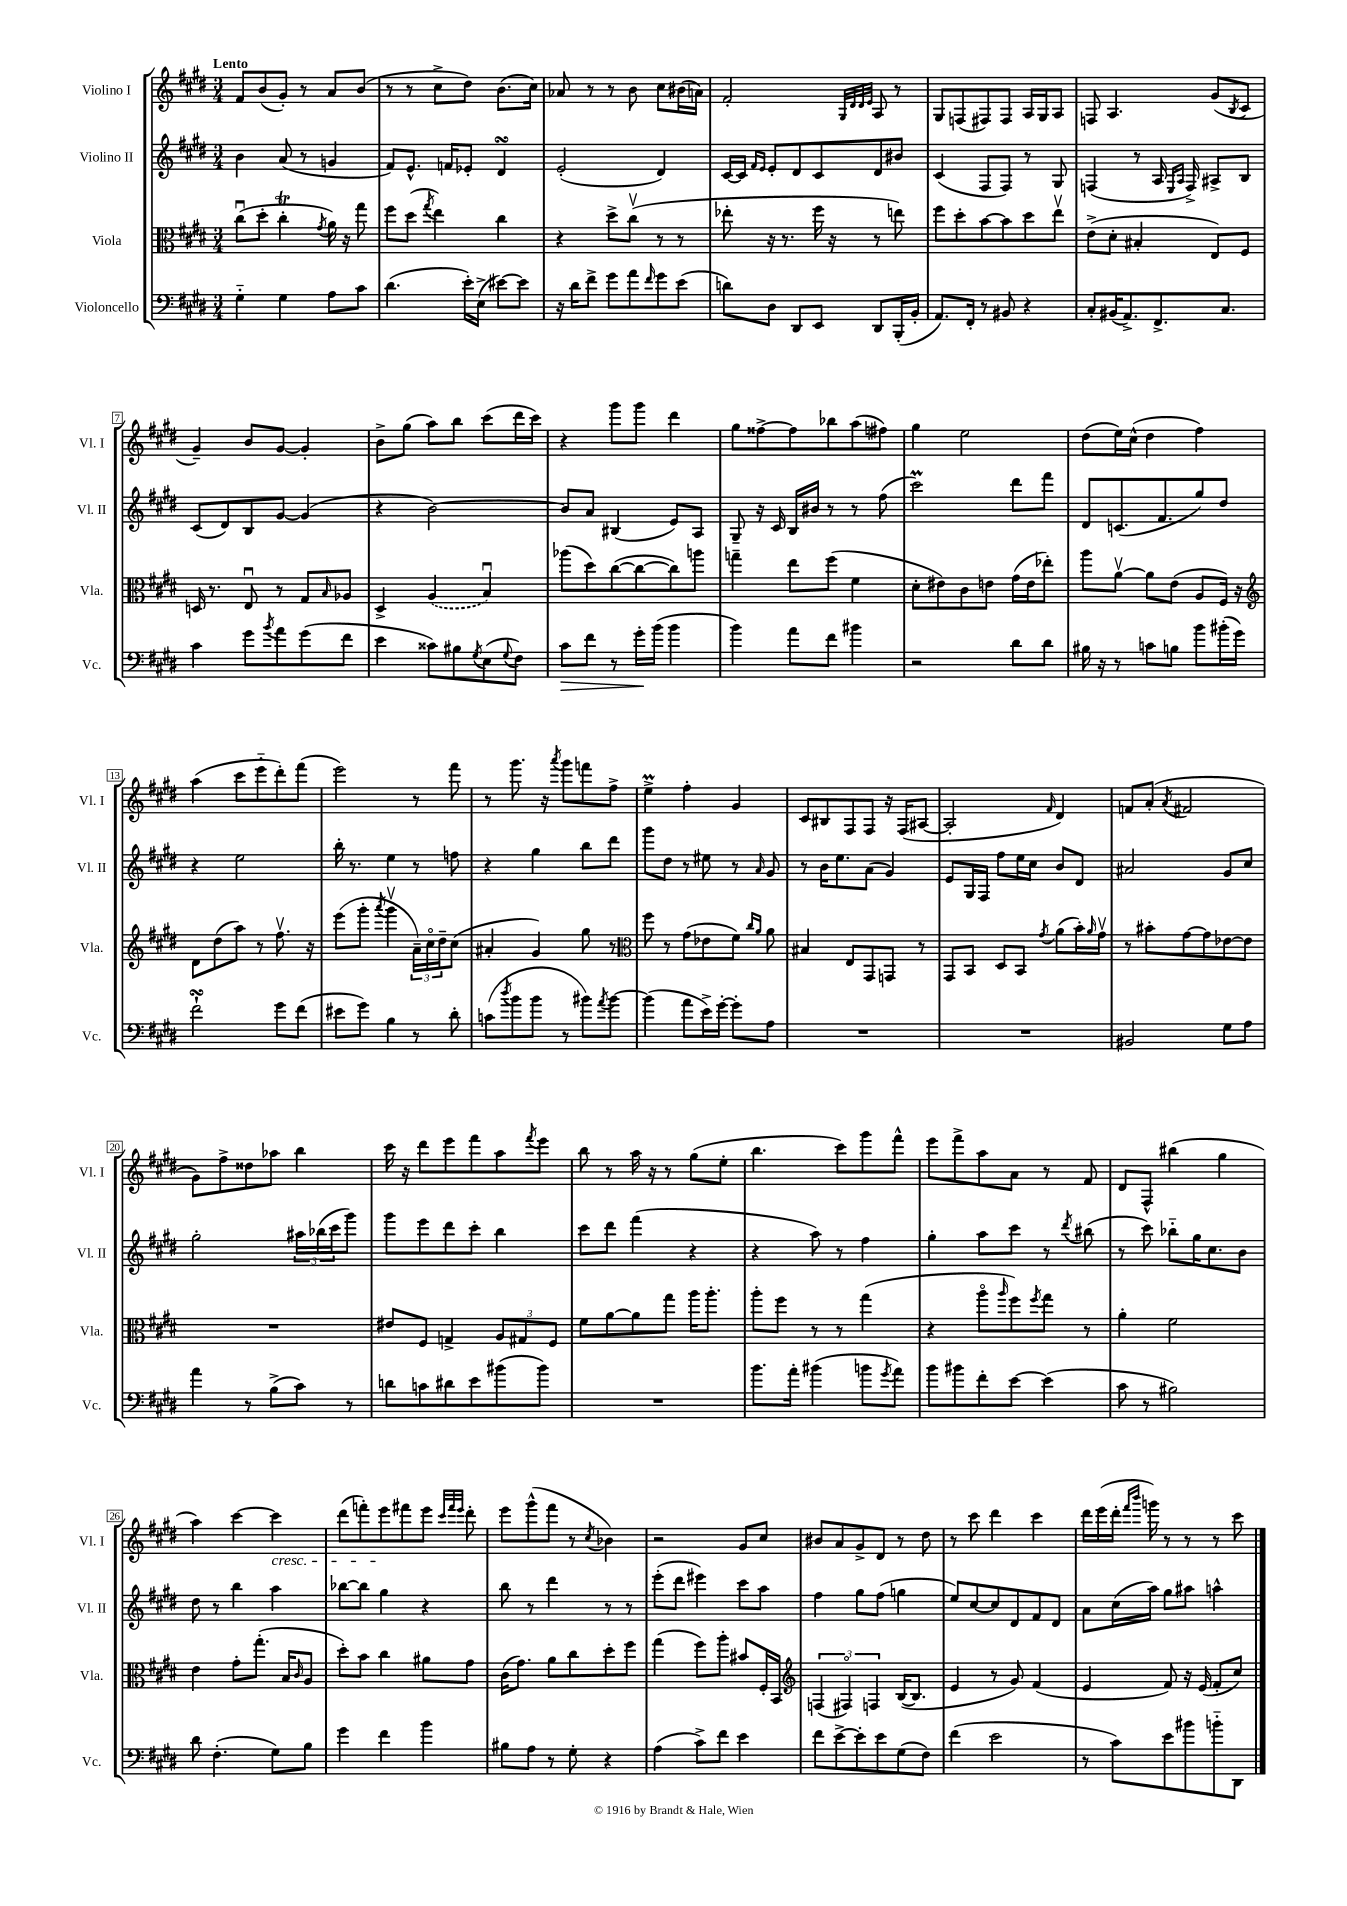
<<
\new StaffGroup <<
\new Staff = "s0" \with { instrumentName = "Violino I" shortInstrumentName = "Vl. I" } {
    \clef treble \key e \major \numericTimeSignature \time 3/4 \tempo "Lento"
    fis'8 b'8( gis'8-.) r8 a'8 b'8( |
    r8 r8 cis''8-> dis''8) b'8.( cis''16) |
    aes'8 r8 r8 b'8 cis''8 bis'16( a'16) |
    fis'2-. \grace { gis32 dis'32 dis'32 e'32 } a8 r8 |
    gis8 f8( fis8) fis8 a16 gis16 a8 |
    f8 a4. gis'8( \acciaccatura { b8 } cis'8 |
    gis'4--) b'8 gis'8~ gis'4-. |
    b'8-> gis''8( a''8) b''8 cis'''8( dis'''16 cis'''16) |
    r4 gis'''8 gis'''8 dis'''4 |
    gis''8 fisis''8~-> fisis''8 bes''8 a''8( fis''8) |
    gis''4 e''2 |
    dis''8( e''16) cis''16-^( dis''4 fis''4) |
    a''4( cis'''8 e'''8-_ dis'''8-.) fis'''8( |
    e'''2) r8 fis'''8 |
    r8 gis'''8. r16 \acciaccatura { a'''8 } gis'''8 f'''8 fis''8-> |
    e''4->\prall fis''4-. gis'4 |
    cis'8 bis8 fis8 fis8 r16 fis16( ais8~ |
    ais2-. \grace { fis'16 } dis'4) |
    f'8 a'8-.( \acciaccatura { a'8 } fis'2 |
    gis'8) fis''8-> disis''8 aes''8 b''4 |
    cis'''16 r16 dis'''8 e'''8 fis'''8 a''8 \acciaccatura { fis'''8 } e'''8 |
    b''8 r8 a''16 r16 r8 gis''8( e''8-. |
    b''4. cis'''8) gis'''8 fis'''8-^ |
    e'''8 fis'''8-> a''8 a'8 r8 fis'8 |
    dis'8 fis8-^ bis''4( gis''4 |
    a''4) cis'''4~ cis'''4\cresc |
    dis'''8( f'''8-.) e'''8\! fis'''8 e'''8 \grace { cis'''32 fis'''32 e'''32 } dis'''8-. |
    e'''8 gis'''8-^( fis'''8 r8 \acciaccatura { cis''8 } bes'4) |
    r2 gis'8 cis''8 |
    bis'8 a'8 gis'8-> dis'8 r8 dis''8 |
    r8 cis'''8 dis'''4 cis'''4 |
    dis'''16 e'''16( dis'''16-. \grace { fis'''16 b'''16 } g'''16) r8 r8 r8 cis'''8 \bar "|." |
}
\new Staff = "s1" \with { instrumentName = "Violino II" shortInstrumentName = "Vl. II" } {
    \clef treble \key e \major \numericTimeSignature \time 3/4
    b'4 a'8( r8 g'4 |
    fis'8) e'8.-^ f'16 ees'8-. dis'4\turn |
    e'2-.( dis'4) |
    cis'16~ cis'16 \grace { fis'16 e'16 } e'8-. dis'8 cis'8 dis'8 bis'8 |
    cis'4( fis8 fis8) r8 gis8 |
    f4( r8 a16 \grace { e16 a16 } f16->) ais8-> b8 |
    cis'8( dis'8) b8 gis'8~ gis'4( |
    r4 b'2~) |
    b'8 a'8 bis4( e'8) a8 |
    gis8-- r16 cis'16 b16 bis'16 r8 r8 fis''8( |
    cis'''2\prall) dis'''8 fis'''8 |
    dis'8 c'8.( fis'8. gis''8) dis''8 |
    r4 e''2 |
    b''16-. r8. e''4 r8 f''8 |
    r4 gis''4 b''8 dis'''8 |
    gis'''8 dis''8 r8 eis''8 r8 \grace { a'16 } gis'8 |
    r8 b'16 e''8. a'8( gis'4) |
    e'8 gis16 fis16 fis''8 e''16 cis''16 b'8 dis'8 |
    ais'2 gis'8 cis''8 |
    gis''2-. \tuplet 3/2 { ais''16 bes''16( cis'''16 } gis'''8) |
    gis'''8 e'''8 dis'''8 cis'''8-. b''4 |
    cis'''8 dis'''8 fis'''4( r4 |
    r4 a''8) r8 fis''4 |
    gis''4-. a''8 cis'''8 r8 \acciaccatura { dis'''8 } bis''8( |
    r8 cis'''8) bes''8-_ gis''16 cis''8. b'8 |
    dis''8 r8 b''4 a''4 |
    bes''8~ bes''8 gis''4 r4 |
    b''8 r8 dis'''4 r8 r8 |
    e'''8-.( dis'''8 eis'''4) cis'''8 a''8 |
    fis''4 gis''8 fis''8( g''4 |
    e''8) cis''8~ cis''8 dis'8 fis'8 dis'8 |
    a'8 cis''16( a''16) gis''8 ais''8 a''4-^ \bar "|." |
}
\new Staff = "s2" \with { instrumentName = "Viola" shortInstrumentName = "Vla." } {
    \clef alto \key e \major \numericTimeSignature \time 3/4
    cis''8\downbow( dis''8-. cis''4-.\trill \acciaccatura { gis'8 } a'16) r16 gis''8 |
    fis''8 dis''8( \acciaccatura { gis''8 } e''4) cis''4 |
    r4 dis''8-> cis''8\upbow( r8 r8 |
    ees''8-. r16 r8. fis''16 r16 r8 e''8) |
    fis''8 dis''8-. b'8~ b'8 dis''8 e''8\upbow |
    e'8->( dis'8-. bis4-. e8) fis8 |
    d16 r8. e8\downbow r8 gis8 \grace { b16 } aes8 |
    dis4-> \once \slurDashed a4( b4\downbow) |
    aes''8( dis''8) cis''8~( cis''8~ cis''8) a''8 |
    g''4-- e''8 fis''8( fis'4 |
    dis'8-. eis'8) cis'8 e'8 gis'16( e'16 ees''8-.) |
    a''8 a'8~\upbow a'8 e'8( a8 fis16) r16 |
    \clef treble dis'8 dis''8( a''8) r8 fis''8.\upbow r16 |
    e'''8( gis'''8-. \acciaccatura { a'''8 } gis'''4\upbow \tuplet 3/2 { a'16--) cis''16\flageolet dis''16-- } cis''8( |
    ais'4-. gis'4) gis''8 r8 |
    \clef alto fis''8 r8 gis'8( ees'8 fis'8) \grace { cis''16 a'16 } a'8 |
    bis4 e8 gis,8 g,8 r8 |
    gis,8 b,8 dis8 b,8 \acciaccatura { gis'8 } a'8( b'16-.) \grace { a'16 } gis'16\upbow |
    r8 bis'8-. gis'8~ gis'8 ees'8~ ees'8 |
    R2. |
    eis'8 fis8 g4-> \tuplet 3/2 { a8 gis8 fis8 } |
    fis'8 a'8~ a'8 gis''8 a''16 a''8.-. |
    a''8-. fis''8 r8 r8 gis''4( |
    r4 a''8\flageolet \grace { a''16 } fis''8) \acciaccatura { fis''8 } gis''8 r8 |
    a'4-. fis'2 |
    e'4 gis'8-. gis''8.-.( b16 \grace { cis'16 } a8 |
    dis''8-.) b'8 cis''4 ais'8 gis'8 |
    cis'16( gis'8.) a'8 cis''8 dis''8-. fis''8 |
    gis''4( fis''8) a''8-. bis'8 fis16-. b,16 |
    \clef treble \tuplet 3/2 { f4( fis4\flageolet) f4 } b16~( b8. |
    e'4 r8 gis'8) fis'4( |
    e'4 fis'8) r16 e'16( fis'8-. cis''8) \bar "|." |
}
\new Staff = "s3" \with { instrumentName = "Violoncello" shortInstrumentName = "Vc." } {
    \clef bass \key e \major \numericTimeSignature \time 3/4
    gis4-_ gis4 a8 cis'8 |
    dis'4.( e'16-.) e16->( eis'8~) eis'8 |
    r16 dis'16 fis'8-> gis'8 a'8 \grace { fis'16 } gis'8 e'8( |
    d'8) dis8 dis,8 e,8 dis,8 b,,16-.( b,16-. |
    a,8.) fis,16-. r8 bis,8 r4 |
    cis8-. bis,16( a,8.->) fis,8.-> cis8. |
    cis'4 gis'8 \acciaccatura { b'8 } a'8 gis'8( fis'8 |
    e'4 cisis'8) bis8 \acciaccatura { gis8 } e8( \appoggiatura { gis8 } fis8) |
    cis'8\> fis'8 r8 gis'16-.\! b'16( b'4 |
    b'4) a'8 fis'8 bis'4 |
    r2 dis'8 dis'8 |
    bis16 r16 r8 c'8 b8 b'8 bis'16-.( gis'16) |
    fis'2-!\turn gis'8 fis'8( |
    eis'8 gis'8) b4 r8 dis'8-. |
    c'8( \acciaccatura { dis''8 } b'8 b'8 r8 bis'8) \acciaccatura { a'8 } bis'8~ |
    bis'4( a'8 e'16->) gis'16~-. gis'8-. a8 |
    R2. |
    R2. |
    bis,2 gis8 a8 |
    a'4 r8 b8->( cis'8) r8 |
    d'8 c'8 dis'8 e'8 bis'8( bis'8) |
    R2. |
    b'8. a'16-. bis'4( b'8 \acciaccatura { gis'8 } a'8) |
    b'8 bis'8 fis'8-. e'8~ e'4( |
    cis'8 r8 bis2) |
    dis'8 fis4.-.( gis8) b8 |
    gis'4 fis'4 b'4 |
    bis8 a8 r8 gis8-. r4 |
    a4( cis'8->) fis'8 e'4 |
    fis'8 e'8~-> e'8-. e'8 gis8( fis8) |
    fis'4( e'2 |
    r8 cis'8) e'8 bis'8 b'8-_ dis,8 \bar "|." |
}
>>
>>
\layout { \context { \Score \override BarNumber.stencil = #(make-stencil-boxer 0.1 0.3 ly:text-interface::print) } }
